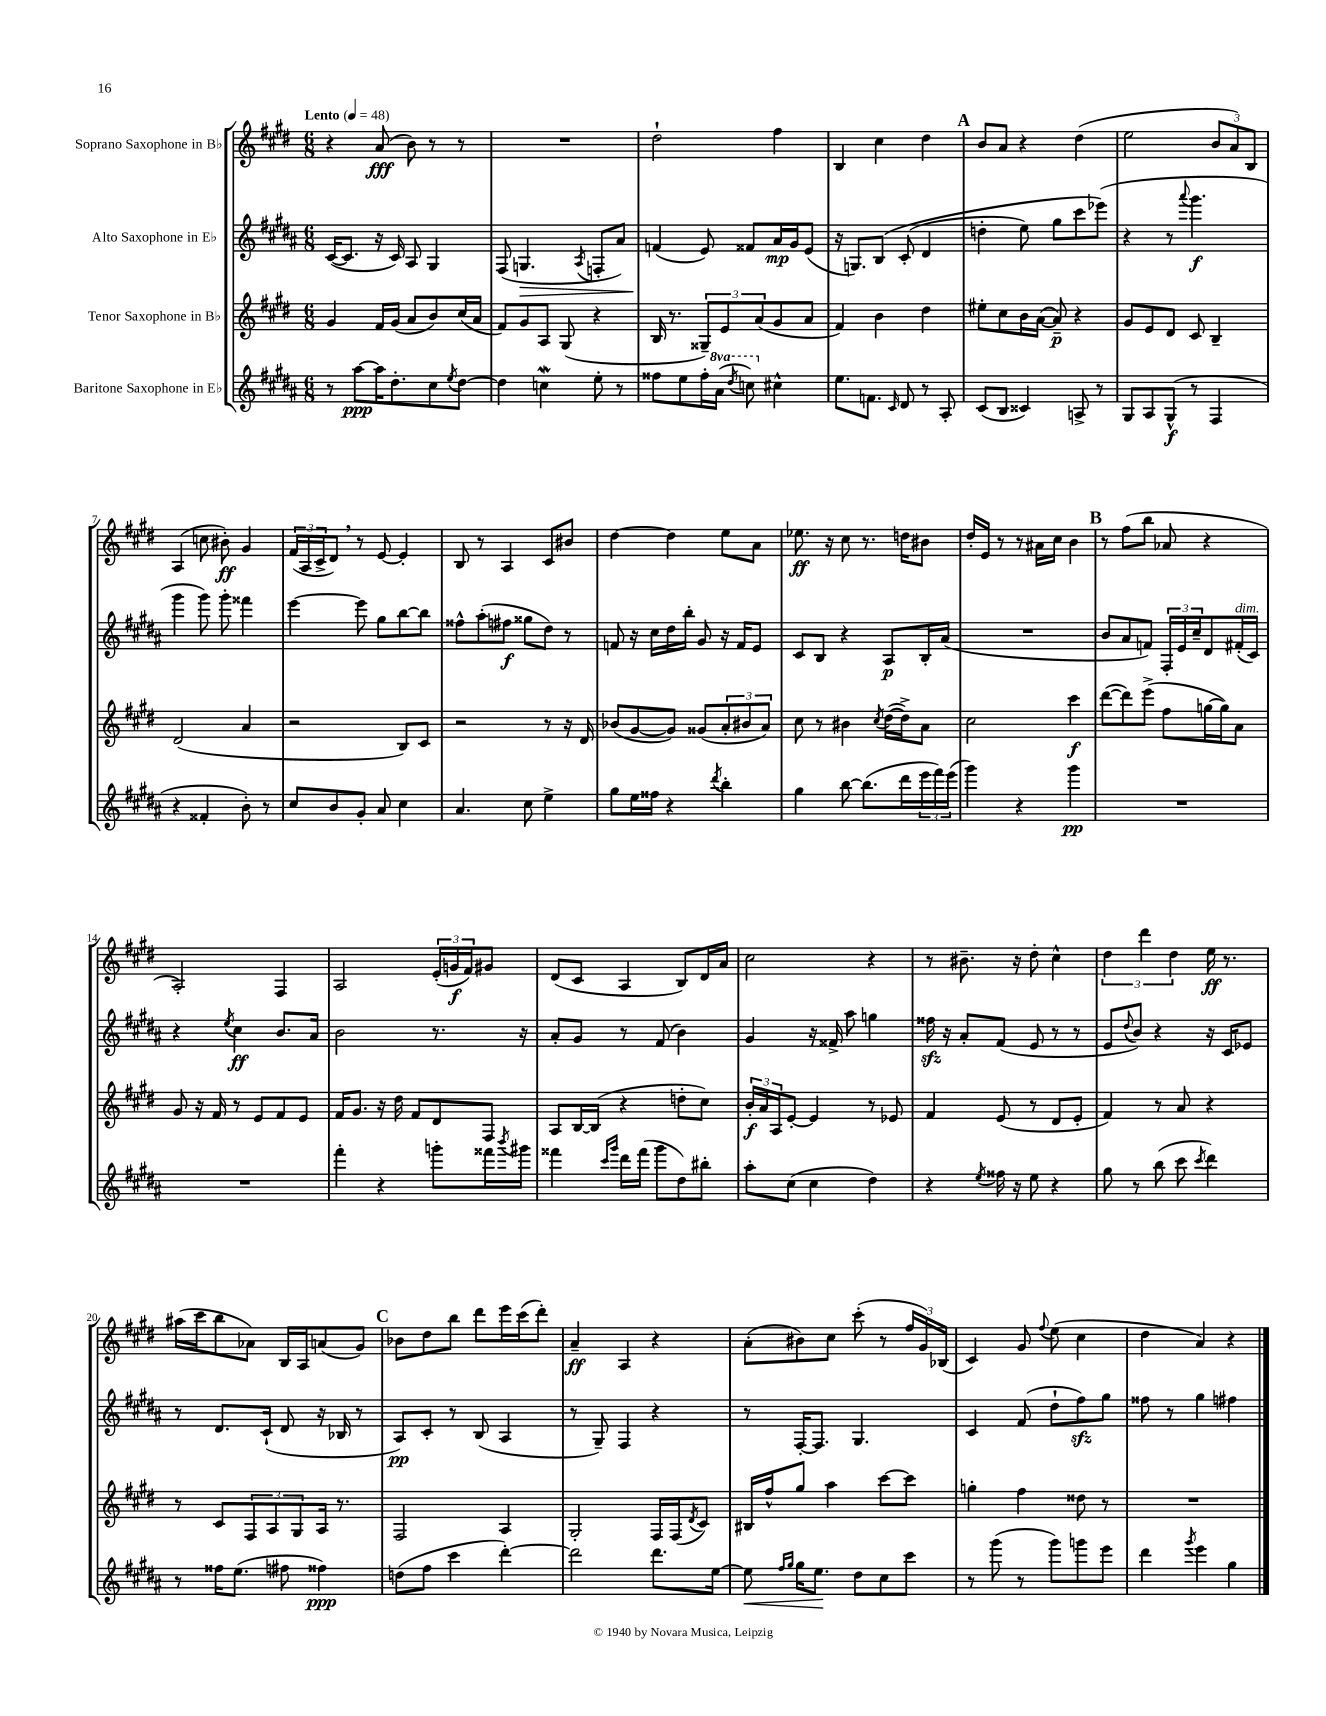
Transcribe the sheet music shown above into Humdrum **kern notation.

**kern	**dynam	**kern	**dynam	**kern	**dynam	**kern	**dynam
*part4	*part4	*part3	*part3	*part2	*part2	*part1	*part1
*staff4	*staff4	*staff3	*staff3	*staff2	*staff2	*staff1	*staff1
*I"Baritone Saxophone in E♭	*	*I"Tenor Saxophone in B♭	*	*I"Alto Saxophone in E♭	*	*I"Soprano Saxophone in B♭	*
*clefG2	*	*clefG2	*	*clefG2	*	*clefG2	*
*k[f#c#g#d#a#]	*	*k[f#c#g#d#]	*	*k[f#c#g#d#a#]	*	*k[f#c#g#d#]	*
*M6/8	*	*M6/8	*	*M6/8	*	*M6/8	*
*MM48	*	*MM48	*	*MM48	*	*MM48	*
=1	=1	=1	=1	=1	=1	=1	=1
!	!	!	!	!	!	!LO:TX:a:B:t=Lento	!
8r	.	4g#/	.	([16c#/KL	.	4r	.
.	.	.	.	8.c#/J]	.	.	.
[8aa#\L	ppp	.	.	.	.	.	.
16aa#\K]	.	16f#/LL	.	16r	.	(8a/	fff
8.dd#'\	.	(16g#/JJ	.	16c#/)	.	.	.
.	.	8a/L	.	8A#/	.	8b\)	.
8cc#\	.	8b/)	.	4G#/	.	8r	.
8qee/	.	.	.	.	.	.	.
[8dd#\J	.	(16cc#/L	.	.	.	8r	.
.	.	16a/JJ	.	.	.	.	.
=2	=2	=2	=2	=2	=2	=2	=2
4dd#\]	.	8f#/L)	.	(8F#/	.	2.r	.
!	!	!	!	!	!LO:HP:b	!	!
.	.	8g#/	.	4.Gn/	>	.	.
4ccnw\	.	8A/J	.	.	.	.	.
.	.	(8G#/	.	.	.	.	.
.	.	.	.	8qA#/	.	.	.
8ee'\	.	4r	.	8Fn'/L	.	.	.
8r	.	.	.	8a#/J)	.	.	.
=3	=3	=3	=3	=3	=3	=3	=3
8ff##X\L	.	16B/	.	(4fn/	.	2dd#`\	.
.	.	8.r	.	.	.	.	.
8ee\	.	.	.	.	.	.	.
16ff##'\L	.	12G##X~/L)	.	8e/)	]	.	.
*8va	*	*	*	*	*	*	*
(16aa#\JJ	.	.	.	.	.	.	.
.	.	12e/	.	.	.	.	.
8qddd#/	.	.	.	.	.	.	.
8cccn\)	.	.	.	8f##X/L	.	.	.
.	.	(12a/	.	.	.	.	.
*X8va	*	*	*	*	*	*	*
4cc#X^^\	.	8g#/	.	16a#/L	mp	4ff#\	.
.	.	.	.	16g#/J	.	.	.
.	.	8a/J	.	(8e/J	.	.	.
=4	=4	=4	=4	=4	=4	=4	=4
8.ee\L	.	4f#/)	.	16r	.	4B/	.
.	.	.	.	8.Gn/L)	.	.	.
8.fn\J	.	.	.	.	.	.	.
.	.	4b\	.	(8B/J	.	4cc#\	.
16qqc#/	.	.	.	.	.	.	.
8d#/	.	.	.	(8c#'/	.	.	.
8r	.	4dd#\	.	4d#/	.	4dd#\	.
8A#'/	.	.	.	.	.	.	.
!!LO:REH:place=s1:t=A
=5	=5	=5	=5	=5	=5	=5	=5
(8c#/L	.	8ee#X'\L	.	4ddn'\	.	8b/L	.
8B/J	.	8cc#\	.	.	.	8a/J	.
4c##X/)	.	16b\L	.	8ee\)	.	4r	.
.	.	([16a\JJ	.	.	.	.	.
.	.	8a~/])	p	8gg#\L	.	.	.
8An^/	.	4r	.	8ccc#\	.	(4dd#\	.
8r	.	.	.	(8eee-X\J)	.	.	.
=6	=6	=6	=6	=6	=6	=6	=6
8G#/L	.	8g#/L	.	4r	.	2ee\	.
8A#/	.	8e/	.	.	.	.	.
(8G#^^/J	f	8d#/J	.	8r	.	.	.
.	.	.	.	8qqaaa#/	.	.	.
8r	.	8c#/	.	4.ggg#\	f	.	.
4F#/	.	4B~/	.	.	.	12b/L	.
.	.	.	.	.	.	12a/)	.
.	.	.	.	.	.	12B/J	.
!!LO:LB:g=z
=7	=7	=7	=7	=7	=7	=7	=7
4r	.	(2d#/	.	4ggg#\	.	(4A/	.
4f##X'/	.	.	.	8ggg#\)	.	8ccn\	.
.	.	.	.	8ggg#'\	.	8b#X'\)	ff
8b'\)	.	4a/	.	4fff##X\	.	4g#/	.
8r	.	.	.	.	.	.	.
=8	=8	=8	=8	=8	=8	=8	=8
8cc#/L	.	2r	.	[4eee\	.	(24f#/LL	.
.	.	.	.	.	.	24A/	.
.	.	.	.	.	.	24c#^/J	.
8b/	.	.	.	.	.	8d#,/J)	.
8g#'/J	.	.	.	8eee\]	.	8r	.
8a#/	.	.	.	8gg#\L	.	[8e/	.
4cc#\	.	8B/L)	.	[8bb\	.	4e'/]	.
.	.	8c#/J	.	8bb\J]	.	.	.
=9	=9	=9	=9	=9	=9	=9	=9
4.a#/	.	2r	.	8ff##X^^\L	.	8B/	.
.	.	.	.	(8aa#'\	.	8r	.
.	.	.	.	8ff#X\J	f	4A/	.
8cc#\	.	.	.	8gg##X\L	.	.	.
4ee^\	.	8r	.	8dd#\J)	.	8c#/L	.
.	.	16r	.	8r	.	8b#X/J	.
.	.	16d#/	.	.	.	.	.
=10	=10	=10	=10	=10	=10	=10	=10
8gg#\L	.	(8b-X/L	.	8fn/	.	[4dd#\	.
16ee\L	.	[8g#/	.	16r	.	.	.
16ff##X\JJ	.	.	.	16cc#\LL	.	.	.
4r	.	8g#/J])	.	16dd#\	.	4dd#\]	.
.	.	.	.	16bb'\JJ	.	.	.
.	.	(8g##X/L	.	8g#/	.	.	.
8qddd#/	.	.	.	.	.	.	.
4bb'\	.	12a'/	.	16r	.	8ee\L	.
.	.	.	.	16f/KL	.	.	.
.	.	12b#X/	.	.	.	.	.
.	.	.	.	8e/J	.	8a\J	.
.	.	12a/J)	.	.	.	.	.
=11	=11	=11	=11	=11	=11	=11	=11
4gg#\	.	8cc#\	.	8c#/L	.	8.ee-X\	ff
.	.	8r	.	8B/J	.	.	.
.	.	.	.	.	.	16r	.
[8bb\	.	4b#X\	.	4r	.	8cc#\	.
(8.bb\L]	.	.	.	.	.	8.r	.
.	.	8qcc#/	.	.	.	.	.
.	.	([16dd#\LL	.	8A#/L	p	.	.
16ddd#\L	.	16dd#^\J])	.	.	.	16ddn\KL	.
24eee\	.	8a\J	.	16B'/L	.	8b#X\J	.
24fff#\)	.	.	.	.	.	.	.
.	.	.	.	(16a#/JJ	.	.	.
(24eee\JJ	.	.	.	.	.	.	.
=12	=12	=12	=12	=12	=12	=12	=12
4ggg#\)	.	2cc#\	.	2.r	.	16dd#'/LL	.
.	.	.	.	.	.	16e/JJ	.
.	.	.	.	.	.	8r	.
4r	.	.	.	.	.	8r	.
.	.	.	.	.	.	16a#X\LL	.
.	.	.	.	.	.	16cc#\JJ	.
4ggg#\	pp	4ccc#\	f	.	.	4b\	.
!!LO:REH:place=s1:t=B
=13	=13	=13	=13	=13	=13	=13	=13
2.r	.	([8ddd#\L	.	8b/L	.	8r	.
.	.	8ddd#\])	.	8a#/	.	(8ff#\L	.
.	.	(8eee^\J	.	8fn/J)	.	8bb\J	.
.	.	8ff#\L	.	24F#'/LL	.	8a-X/	.
.	.	.	.	24e/	.	.	.
.	.	.	.	24cc#~/J	.	.	.
.	.	[16ggn\L	.	8d#/	.	4r	.
.	.	16gg\J])	.	.	.	.	.
!	!	!	!	!LO:TX:a:i:t=dim.	!	!	!
.	.	8a\J	.	(16f#X'/L	.	.	.
.	.	.	.	16c#/JJ)	.	.	.
!!LO:LB:g=z
=14	=14	=14	=14	=14	=14	=14	=14
2.r	.	8g#/	.	4r	.	2A'/)	.
.	.	16r	.	.	.	.	.
.	.	16f#/	.	.	.	.	.
.	.	.	.	8qee/	.	.	.
.	.	8r	.	4cc#\	ff	.	.
.	.	8e/L	.	.	.	.	.
.	.	8f#/	.	8.b/L	.	4F#/	.
.	.	8e/J	.	.	.	.	.
.	.	.	.	16a#/Jk	.	.	.
=15	=15	=15	=15	=15	=15	=15	=15
4fff#'\	.	16f#/KL	.	2b\	.	2A/	.
.	.	8.g#/J	.	.	.	.	.
4r	.	16r	.	.	.	.	.
.	.	16dd#\	.	.	.	.	.
.	.	8f#/L	.	.	.	.	.
8gggn'\L	.	8d#/	.	8.r	.	(24e'/LL	.
.	.	.	.	.	.	24gn/	f
.	.	.	.	.	.	24f#/J)	.
16fff##X\L	.	8F#/J	.	.	.	8g#X/J	.
8qbbb/	.	.	.	.	.	.	.
16ggg#X\JJ	.	.	.	16r	.	.	.
=16	=16	=16	=16	=16	=16	=16	=16
4fff##X\	.	8A/L	.	8a#'/L	.	(8d#/L	.
.	.	[16B/L	.	8g#/J	.	8c#/J	.
.	.	(16B/JJ]	.	.	.	.	.
16qqccc#/LL	.	.	.	.	.	.	.
16qqggg#/JJ	.	.	.	.	.	.	.
16ddd#\LL	.	4r	.	8r	.	4A/	.
(16fff##\JJ	.	.	.	.	.	.	.
8ggg#\L	.	.	.	(8f#/	.	.	.
8dd#\)	.	8ddn'\L	.	4b\)	.	8B/L)	.
8bb#X'\J	.	8cc#\J)	.	.	.	16d#/L	.
.	.	.	.	.	.	16a/JJ	.
=17	=17	=17	=17	=17	=17	=17	=17
8aa#'\L	.	24b'/LL	f	4g#/	.	2cc#\	.
.	.	24a/	.	.	.	.	.
.	.	24A/J	.	.	.	.	.
(8cc#\J	.	[8e'/J	.	.	.	.	.
4cc#\	.	4e/]	.	16r	.	.	.
.	.	.	.	16f##X^/	.	.	.
.	.	.	.	8aa#\	.	.	.
4dd#\)	.	8r	.	4ggn\	.	4r	.
.	.	8e-X/	.	.	.	.	.
=18	=18	=18	=18	=18	=18	=18	=18
4r	.	4f#/	.	16ff##Xzz\	.	8r	.
.	.	.	.	16r	.	.	.
.	.	.	.	8a#'/L	.	8.b#X~\	.
8qee/	.	.	.	.	.	.	.
16ff##X\	.	(8e/	.	(8f#/J	.	.	.
16r	.	.	.	.	.	16r	.
8ee\	.	8r	.	8e/	.	8dd#'\	.
4r	.	8d#/L	.	8r	.	4cc#^^\	.
.	.	8e'/J	.	8r	.	.	.
=19	=19	=19	=19	=19	=19	=19	=19
8gg#\	.	4f#/)	.	8e/L	.	6dd#\	.
.	.	.	.	8qqdd#/	.	.	.
8r	.	.	.	8b/J)	.	.	.
.	.	.	.	.	.	6ddd#\	.
(8bb\	.	8r	.	4r	.	.	.
.	.	.	.	.	.	6dd#\	.
8ccc#\	.	8a/	.	.	.	.	.
8qccc#/	.	.	.	.	.	.	.
4ddd#\)	.	4r	.	16r	.	16ee\	ff
.	.	.	.	16c#/KL	.	8.r	.
.	.	.	.	8e-X/J	.	.	.
!!LO:LB:g=z
=20	=20	=20	=20	=20	=20	=20	=20
8r	.	8r	.	8r	.	(16aa#X\LL	.
.	.	.	.	.	.	16ccc#\J	.
16ff##X\KL	.	8c#/L	.	8.d#/L	.	8bb\	.
(8.ee\J	.	.	.	.	.	.	.
.	.	12F#/	.	.	.	8a-X\J)	.
.	.	.	.	(16c#`/Jk	.	.	.
.	.	12A/	.	.	.	.	.
8ff#X\	.	.	.	8d#/	.	16B/LL	.
.	.	12G#/	.	.	.	.	.
.	.	.	.	.	.	16A/J	.
4ff##X\)	ppp	16A/Jk	.	16r	.	(8an/	.
.	.	8.r	.	16B-X/	.	.	.
.	.	.	.	8r	.	8g#/J)	.
!!LO:REH:place=s1:t=C
=21	=21	=21	=21	=21	=21	=21	=21
(8ddn\L	.	2F#/	.	8A#/L)	pp	8b-X\L	.
8ff#\J	.	.	.	8c#'/J	.	8dd#\	.
4ccc#\	.	.	.	8r	.	8bb\J	.
.	.	.	.	(8B/	.	8ddd#\L	.
[4ddd#'\)	.	4A/	.	4A#/	.	16eee\L	.
.	.	.	.	.	.	(16ccc#\J	.
.	.	.	.	.	.	8ddd#'\J)	.
=22	=22	=22	=22	=22	=22	=22	=22
2ddd#\]	.	2G#'/	.	8r	.	4a~/	ff
.	.	.	.	8G#~/)	.	.	.
.	.	.	.	4F#/	.	4A/	.
8.ddd#\L	.	16F#/LL	.	4r	.	4r	.
.	.	(16F#/J	.	.	.	.	.
.	.	8qd#/	.	.	.	.	.
.	.	8c#/J)	.	.	.	.	.
[16ee\Jk	.	.	.	.	.	.	.
=23	=23	=23	=23	=23	=23	=23	=23
!	!LO:HP:b	!	!	!	!	!	!
8ee\]	<	16B#X/LL	.	8r	.	(8a'\L	.
.	.	16ff#^^/J	.	.	.	.	.
16qqff#/LL	.	.	.	.	.	.	.
16qqgg#/JJ	.	.	.	.	.	.	.
16gg#\KL	.	8gg#/J	.	[16F#'/KL	.	8b#X\)	.
8.ee\J	.	.	.	8.F#/J]	.	.	.
.	.	4aa\	.	.	.	8cc#\J	.
8dd#\L	[	.	.	4.G#/	.	(8ccc#'\	.
8cc#\	.	[8ccc#\L	.	.	.	8r	.
8ccc#\J	.	8ccc#\J]	.	.	.	24ff#/LL	.
.	.	.	.	.	.	24g#/)	.
.	.	.	.	.	.	(24B-X/JJ	.
=24	=24	=24	=24	=24	=24	=24	=24
8r	.	4ggn'\	.	4c#/	.	4c#/)	.
(8ggg#\	.	.	.	.	.	.	.
8r	.	4ff#\	.	(8f#/	.	8g#/	.
.	.	.	.	.	.	8qqff#/	.
8ggg#\L)	.	.	.	8dd#`\L	.	(8ee\	.
8gggn\	.	8dd##X\	.	8ff#zz\)	.	4cc#\	.
8eee\J	.	8r	.	8gg#\J	.	.	.
=25	=25	=25	=25	=25	=25	=25	=25
4ddd#\	.	2.r	.	8ff##X\	.	4dd#\	.
.	.	.	.	8r	.	.	.
8qggg#/	.	.	.	.	.	.	.
4eee\	.	.	.	4gg#\	.	4a/)	.
4gg#\	.	.	.	4ff#X\	.	4r	.
==	==	==	==	==	==	==	==
*-	*-	*-	*-	*-	*-	*-	*-
